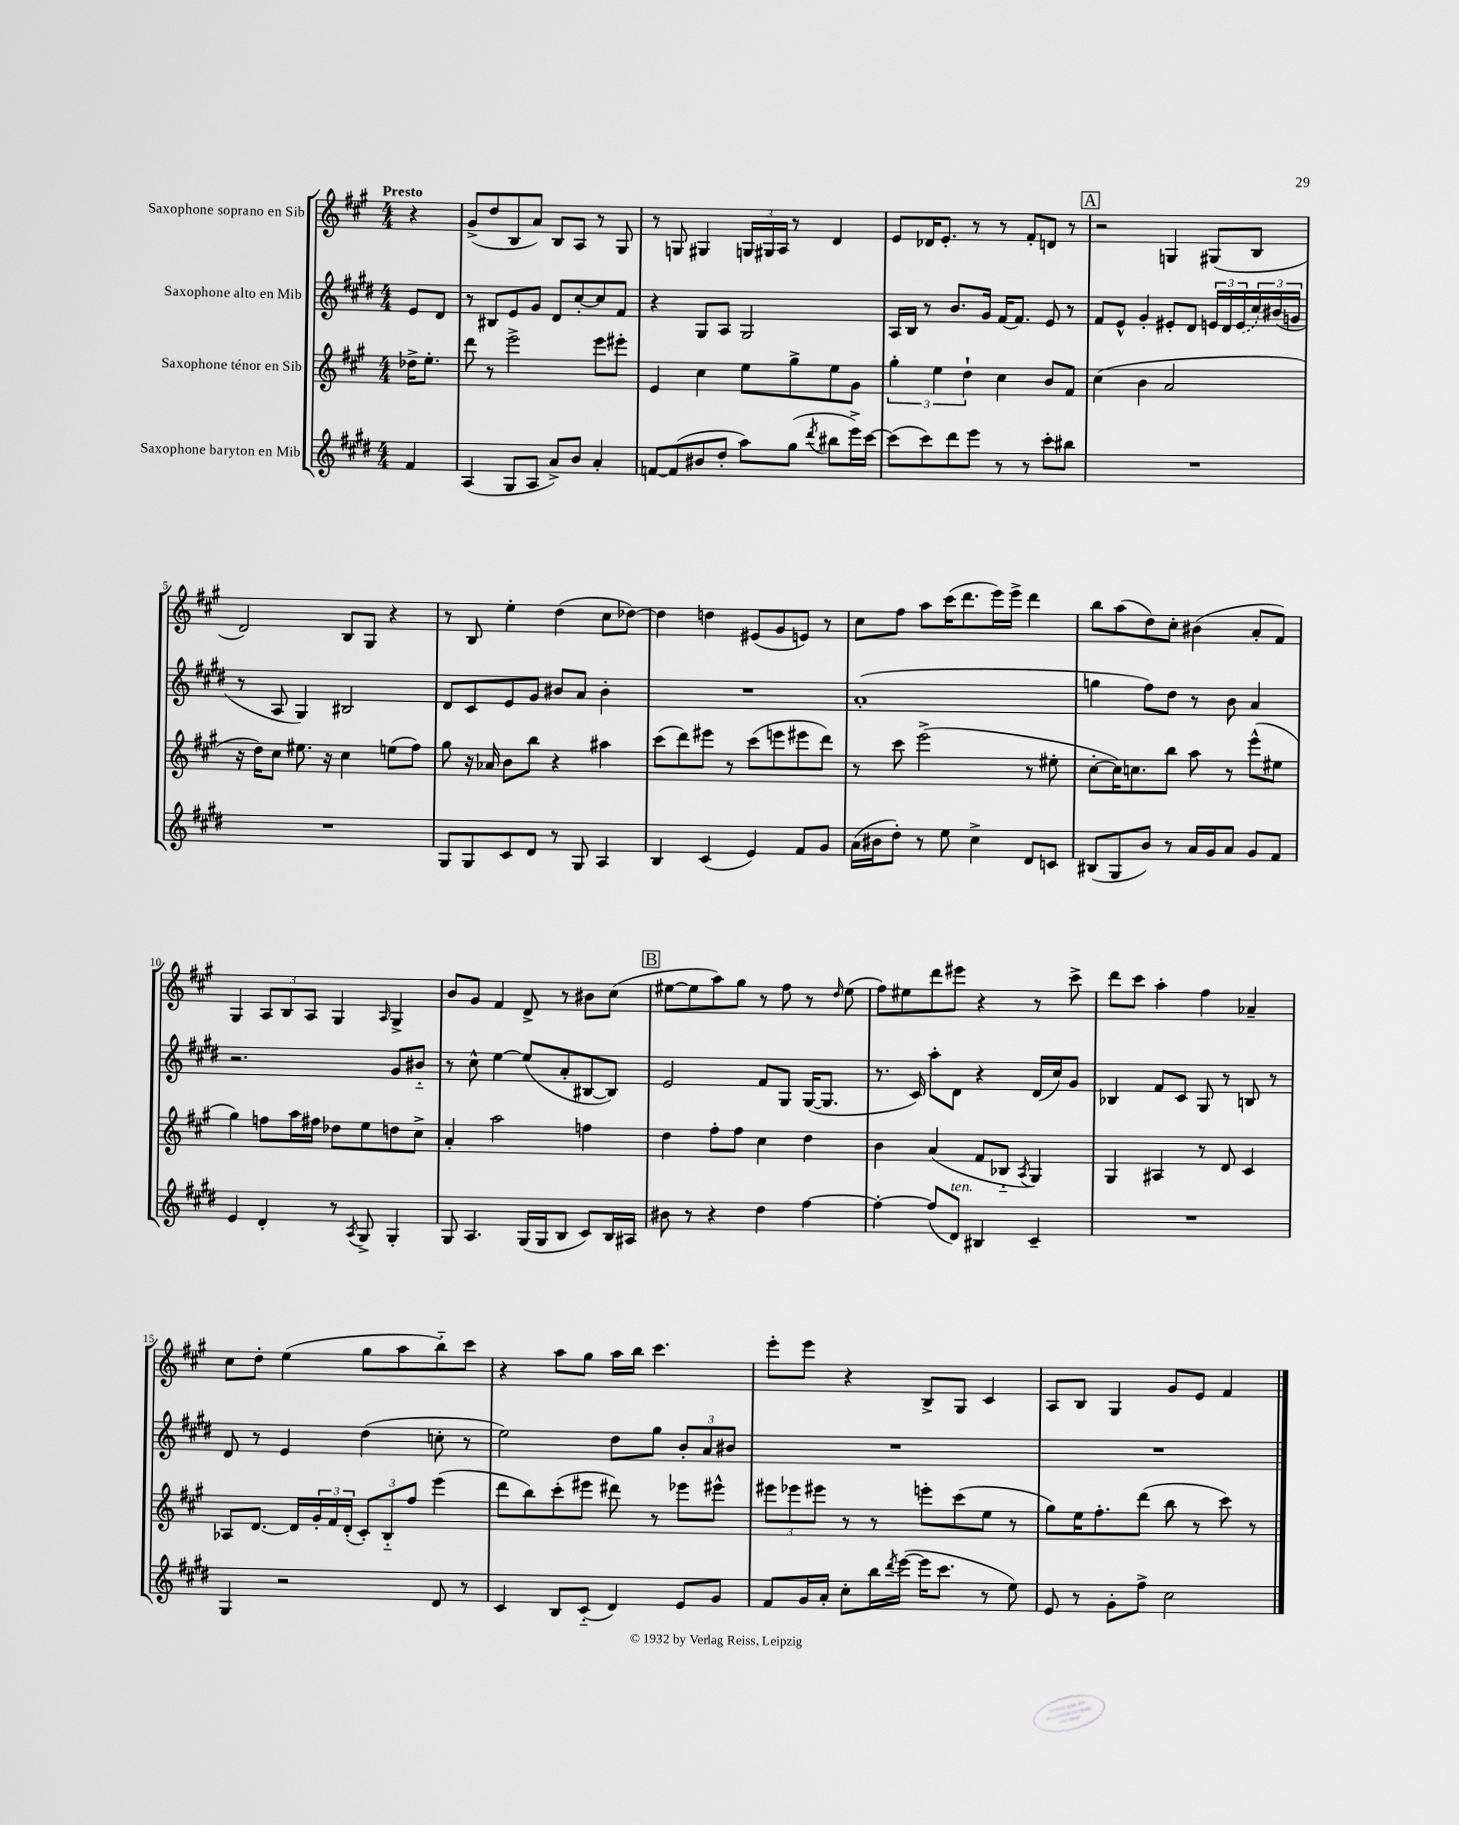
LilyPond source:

<<
\new StaffGroup <<
\new Staff = "s0" \with { instrumentName = "Saxophone soprano en Sib" } {
    \clef treble \key a \major \numericTimeSignature \time 4/4 \partial 4 \tempo "Presto"
    r4 |
    gis'8->( d''8 b8 a'8) b8 a8 r8 gis8 |
    r8 g8 gis4 \tuplet 3/2 { g16 gis16 a16 } r8 d'4 |
    e'8 des'16 e'8.-. r8 r8 fis'8-. d'8 r8 |
    \mark \markup { \box "A" } r2 g4 gis8( b8 |
    d'2) b8 gis8 r4 |
    r8 b8 e''4-. d''4( cis''8 des''8~) |
    des''4 d''4 eis'8( gis'8 e'8) r8 |
    cis''8 fis''8 a''8 cis'''16( d'''8. e'''16) e'''16-> d'''4 |
    b''8 a''8( d''8) cis''8-. bis'4( a'8-. fis'8) |
    gis4 \tuplet 3/2 { a8 b8 a8 } gis4 \grace { a16 } gis4-> |
    b'8 gis'8 fis'4 d'8-> r8 bis'8 cis''8( |
    \mark \markup { \box "B" } eis''8~ eis''8 a''8) gis''8 r8 fis''8 r8 \grace { d''16 } eis''8( |
    fis''8) eis''8 d'''8 eis'''8 r4 r8 cis'''8-> |
    d'''8 cis'''8 a''4-. fis''4 aes'4-- |
    cis''8 d''8-. e''4( gis''8 a''8 b''8-_) cis'''8 |
    r4 a''8 gis''8 a''16 b''16 cis'''4. |
    e'''8-. e'''8 r4 b8-> gis8 cis'4 |
    a8 b8 gis4 gis'8 e'8 fis'4 \bar "|." |
}
\new Staff = "s1" \with { instrumentName = "Saxophone alto en Mib" } {
    \clef treble \key e \major \numericTimeSignature \time 4/4 \partial 4
    e'8 dis'8 |
    r8 bis8 e'8 gis'8 dis'8 cis''8~-. cis''8 fis'8 |
    r4 gis8 a8 gis2 |
    a16 b16 r8 b'8. gis'16 fis'16~ fis'8. e'8 r8 |
    \mark \markup { \box "A" } fis'8 e'8-^ gis'4-. eis'8-. dis'8 \tuplet 3/2 { e'16 dis'16 \once \slurDashed e'16( } \tuplet 3/2 { cis''16) bis'16( g'16 } |
    r8 a8 gis4) bis2 |
    dis'8 cis'8 e'8 gis'8 bis'8 a'8 bis'4-. |
    R1 |
    a'1-.( |
    g''4 fis''8) dis''8 r8 b'8 a'4 |
    r2. gis'8 bis'8-_ |
    r8 cis''8-^ e''4~ e''8( a'8-. bis8~ bis8) |
    \mark \markup { \box "B" } e'2 fis'8 gis8 gis16~( gis8. |
    r8. cis'16) a''8-. dis'8 r4 dis'16( cis''16) gis'8 |
    bes4 fis'8 cis'8 gis8 r8 b8 r8 |
    dis'8 r8 e'4 dis''4( c''8-. r8 |
    e''2) dis''8 gis''8 \tuplet 3/2 { b'8-. a'8 bis'8 } |
    R1 |
    R1 \bar "|." |
}
\new Staff = "s2" \with { instrumentName = "Saxophone ténor en Sib" } {
    \clef treble \key a \major \numericTimeSignature \time 4/4 \partial 4
    des''16-> e''8.-. |
    d'''8 r8 e'''2-> e'''8 eis'''8-. |
    e'4 cis''4 e''8 gis''8-> e''8 gis'8 |
    \tuplet 3/2 { gis''4-. e''4 d''4-! } cis''4 b'8 fis'8 |
    \mark \markup { \box "A" } cis''4( b'4 a'2 |
    r16 d''16) cis''8 eis''8. r16 cis''4 e''8( fis''8) |
    gis''8 r16 aes'16 b'8 b''8 r4 ais''4 |
    cis'''8( d'''8) eis'''8 r8 cis'''8( e'''8 eis'''8 d'''8) |
    r8 cis'''8 e'''2->( r8 eis''8-. |
    cis''8~-. cis''16) c''8. b''8 a''8 r8 e'''8-^( eis''8 |
    gis''4) f''8 a''16 fis''16 des''8 e''8 d''8 cis''8-> |
    a'4-. a''2 f''4 |
    \mark \markup { \box "B" } d''4 fis''8-. fis''8 cis''4 d''4 |
    b'4 a'4( fis'8 bes8-_ \acciaccatura { a8 } gis4) |
    gis4 ais4 r8 d'8 cis'4 |
    aes8 d'8.~ d'16 \tuplet 3/2 { gis'16-. fis'16 d'16-.( } \tuplet 3/2 { cis'8-.) b8-_ fis''8 } e'''4( |
    d'''8 b''8) cis'''8-.( eis'''8 dis'''8) r8 ees'''8 eis'''8-^ |
    \tuplet 3/2 { eis'''8 ees'''8 eis'''8 } r8 r8 e'''8-. cis'''8( e''8 r8 |
    gis''8) e''16 fis''8.-. d'''8( b''8 r8 cis'''8) r8 \bar "|." |
}
\new Staff = "s3" \with { instrumentName = "Saxophone baryton en Mib" } {
    \clef treble \key e \major \numericTimeSignature \time 4/4 \partial 4
    fis'4 |
    a4( gis8 a8 a'8->) b'8 a'4-. |
    f'8~ f'8( bis'8 dis''8-. a''8) gis''8( \acciaccatura { dis'''8 } bis''8 e'''16->) cis'''16~ |
    cis'''8( cis'''8) dis'''8 e'''8 r8 r8 cis'''8-. bis''8 |
    \mark \markup { \box "A" } R1 |
    R1 |
    gis8 gis8 cis'8 dis'8 r8 gis8 a4 |
    b4 cis'4( e'4) fis'8 gis'8 |
    a'16( bis'16 dis''8-.) r8 e''8 cis''4-> dis'8 c'8 |
    bis8( gis8 b'8) r8 a'16 gis'16 a'8 gis'8 fis'8 |
    e'4 dis'4-. r8 \acciaccatura { a8 } gis8-> gis4-. |
    gis8 a4. gis16( gis16 b8 cis'8) b16 ais16 |
    \mark \markup { \box "B" } bis'8 r8 r4 dis''4 fis''4~ |
    fis''4~-. fis''8( dis'8^\markup { \italic "ten." }) bis4 cis'4-- |
    R1 |
    gis4 r2 dis'8 r8 |
    cis'4 b8 cis'8-_( dis'4) e'8 gis'8 |
    fis'8 gis'16 a'16-. cis''8-. b''16 \acciaccatura { dis'''8 } e'''16~( e'''16 cis'''8. r8 e''8) |
    e'8 r8 gis'8-. fis''8-> cis''2 \bar "|." |
}
>>
>>
